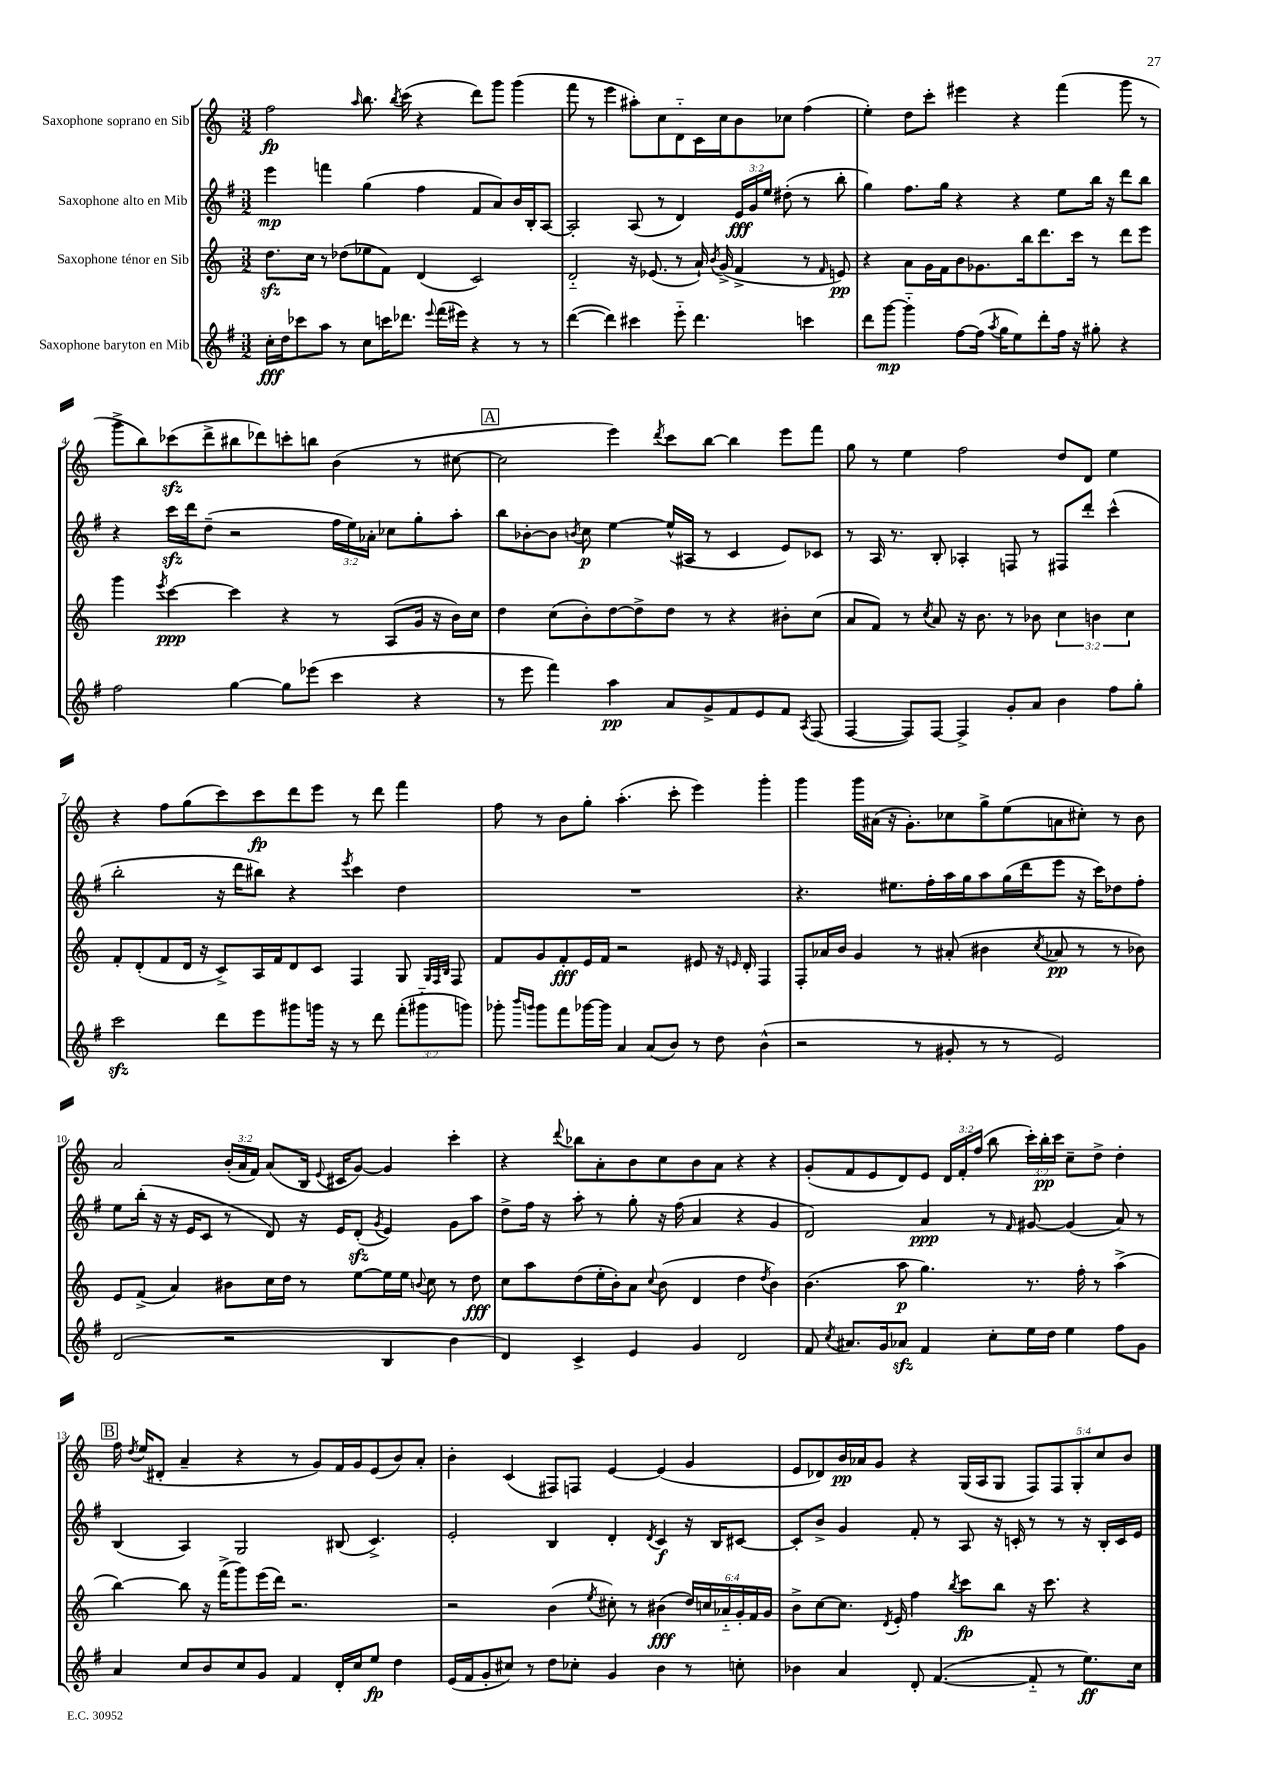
<<
\new StaffGroup <<
\new Staff = "s0" \with { instrumentName = "Saxophone soprano en Sib" } {
    \clef treble \key c \major \numericTimeSignature \time 3/2 \override Staff.TupletNumber.text = #tuplet-number::calc-fraction-text
    \autoBeamOff f''2\fp \grace { a''16 } b''8. \acciaccatura { b''8 } c'''16( r4 d'''8[) g'''8] g'''4( |
    f'''8 r8 e'''4 ais''8[-.) c''8 d'8-_ c'16 c''16 b'8 ces''8] f''4( |
    e''4-.) d''8[ c'''8]-. eis'''4 r4 f'''4( g'''8 r8 |
    g'''8[-> b''8) ces'''8\sfz( d'''8-> bis''8 des'''8) c'''8-. b''8] b'4( r8 cis''8~ |
    \mark \markup { \box "A" } cis''2 e'''4) \acciaccatura { d'''8 } c'''8[ b''8]~ b''4 e'''8[ f'''8] |
    g''8 r8 e''4 f''2 d''8[ d'8] e''4 |
    r4 f''8[ g''8( c'''8) c'''8\fp d'''8 e'''8] r8 d'''8 f'''4 |
    f''8 r8 b'8[ g''8]-. a''4.-.( c'''8-. e'''4) g'''4-. |
    g'''4 g'''16[ ais'16]( r16 g'8.[-.) ces''8 g''8-> e''8( a'8 cis''8]-.) r8 b'8 |
    a'2 \tuplet 3/2 { b'16[-.( a'16 f'16]) } a'8[( b16] \appoggiatura { e'8 } cis'16[ g'8]~) g'4 c'''4-. |
    r4 \appoggiatura { d'''8 } bes''8[ a'8-. b'8 c''8 b'8 a'8] r4 r4 |
    g'8[-.( f'8 e'8 d'8) e'8] \tuplet 3/2 { d'16[ f'16-. f''16]( } b''8 \tuplet 3/2 { c'''16[-.) b''16-.\pp c'''16] } c''8[-- d''8]-> d''4-. |
    \mark \markup { \box "B" } f''16 \acciaccatura { d''8 } e''16[( dis'8]-. a'4-- r4 r8 g'8[) f'16 g'16 e'8( b'8) a'8]-. |
    b'4-. c'4( fis8[) f8] e'4~ e'4( g'4 |
    e'8[ des'8) b'16\pp aes'16 g'8] r4 g16[( a16 g8] \tuplet 5/4 { f8[) f8 g8-. c''8 b'8] } \bar "|." |
}
\new Staff = "s1" \with { instrumentName = "Saxophone alto en Mib" } {
    \clef treble \key g \major \numericTimeSignature \time 3/2 \override Staff.TupletNumber.text = #tuplet-number::calc-fraction-text
    \autoBeamOff e'''4\mp f'''4 g''4( fis''4 fis'8[ a'8) b'16 b16-. a8]~ |
    a2-. a8( r8 d'4) \tuplet 3/2 { e'16[\fff g'16 e''16] } dis''8-.( r8 b''8-. |
    g''4) fis''8.[ g''16] r4 r4 e''8[ b''16] r16 d'''8[ b''8] |
    r4 c'''16[\sfz d'''16 d''8]--( r2 \tuplet 3/2 { fis''16[ e''16) aes'16]-. } ces''8[ g''8-. a''8]-. |
    \mark \markup { \box "A" } b''8[ bes'8~-. bes'8] \acciaccatura { b'8 } c''8\p e''4~ e''16[-^( ais16] r8 c'4 e'8[) ces'8] |
    r8 a16 r8. b8-. aes4-. f8 r8 fis8[ d'''8]-. c'''4-^( |
    b''2-. r16 d'''16[ bis''8]) r4 \acciaccatura { e'''8 } c'''4 d''4 |
    R1. |
    r4. eis''8.[ fis''16-. a''16 g''16 a''8 g''16( d'''16 e'''8] r16 c'''16[) des''8 fis''8]-. |
    e''8[ b''16]-.( r16 r16 e'16[ c'8] r8 d'8) r16 e'16[ d'8]-.\sfz( \acciaccatura { g'8 } e'4) g'8[ a''8] |
    d''8[-> fis''16] r16 a''8-. r8 g''8-. r16 fis''16( a'4 r4 g'4 |
    d'2) a'4\ppp r8 \grace { fis'16 } gis'8~ gis'4( a'8) r8 |
    \mark \markup { \box "B" } b4( a4) g2 bis8( c'4.->) |
    e'2-. b4 d'4-. \acciaccatura { d'8 } c'4\f r16 b16[ cis'8]~ |
    cis'8[-. b'8]-> g'4 fis'8-. r8 a8 r16 c'16-. r8 r8 r16 b16[-. c'16 e'16] \bar "|." |
}
\new Staff = "s2" \with { instrumentName = "Saxophone ténor en Sib" } {
    \clef treble \key c \major \numericTimeSignature \time 3/2 \override Staff.TupletNumber.text = #tuplet-number::calc-fraction-text
    \autoBeamOff d''8.[\sfz c''16] r8 des''8[( ees''8 f'8]) d'4( c'2) |
    d'2-_ r16 ees'8.( r8 a'16-!) \acciaccatura { b'8 } g'16->( f'4-> r8 \grace { f'16 } e'8\pp) |
    r4 a'8[ g'16 f'16 b'8 ges'8. b''16 d'''8. c'''16] r8 d'''8[ e'''8] |
    g'''4 \acciaccatura { e'''8 } c'''4~\ppp c'''4 r4 r8 a8[( g'16] r16 b'16[) c''16] |
    \mark \markup { \box "A" } d''4 c''8[( b'8-.) d''8~ d''8-> d''8] r8 r4 bis'8[-. c''8]( |
    a'8[ f'8]) r8 \acciaccatura { c''8 } a'8 r16 b'8. r8 bes'8 \tuplet 3/2 { c''4 b'4 c''4 } |
    f'8[-. d'8-.( f'8 d'16] r16 c'8[->) a16 f'16 d'8 c'8] f4 g8 \grace { g32[ f32 b32] } f8 |
    f'8[ g'8 f'8-.\fff e'16 f'16] r2 eis'8 r16 \grace { e'16 } d'16-. f4 |
    f8[-. aes'16 b'16] g'4 r8 ais'8-.( bis'4 \acciaccatura { c''8 } aes'8\pp r8 r8 bes'8) |
    e'8[ f'8]->( a'4) bis'8[ c''16 d''16] r8 e''8[~ e''16 e''16] \appoggiatura { b'8 } c''8 r8 d''8\fff |
    c''8[ a''8 d''8( e''16-. b'16-.) a'8] \appoggiatura { c''8 } b'8( d'4 d''4 \acciaccatura { d''8 } b'4) |
    b'4.( a''8\p g''4.) r8. f''16-. r8 a''4->( |
    \mark \markup { \box "B" } b''4~) b''8 r16 f'''16[->( g'''8) e'''16( d'''16]) r2. |
    r2 b'4( \acciaccatura { e''8 } cis''8-.) r8 bis'4\fff( \tuplet 6/4 { d''16[) c''16 aes'16-_ g'16-. f'16 g'16] } |
    b'8[-> c''8~ c''8.] \acciaccatura { d'8 } e'16-. f''4 \acciaccatura { b''8 } c'''8[\fp b''8] r16 c'''8. r4 \bar "|." |
}
\new Staff = "s3" \with { instrumentName = "Saxophone baryton en Mib" } {
    \clef treble \key g \major \numericTimeSignature \time 3/2 \override Staff.TupletNumber.text = #tuplet-number::calc-fraction-text
    \autoBeamOff c''16[-.\fff d''16 ces'''8 a''8] r8 c''8[ c'''16 des'''8.] \appoggiatura { e'''8 } fis'''16[( eis'''16]) r4 r8 r8 |
    d'''4~( d'''4) cis'''4 e'''8-_ d'''4. c'''4 |
    d'''8[ g'''8]~\mp g'''4-_ fis''8[~ fis''16]( \acciaccatura { a''8 } g''16[ e''8) d'''8-. fis''16] r16 gis''8-. r4 |
    fis''2 g''4~ g''8[ ees'''8]( c'''4 r4 |
    \mark \markup { \box "A" } r8 e'''8 fis'''4) a''4\pp a'8[ g'8-> fis'8 e'8 fis'8] \acciaccatura { a8 } fis8( |
    fis4~ fis8[) fis8]~ fis4-> g'8[-. a'8] b'4 fis''8[ g''8]-. |
    c'''2\sfz d'''8[ e'''8 gis'''8 g'''16] r16 r8 d'''8 \tuplet 3/2 { fis'''8[-.( gis'''8-_ g'''8]) } |
    ges'''8-. \grace { b'''16[ g'''16] } g'''8[ fis'''8 ges'''16~ ges'''16] a'4 a'8[( b'8]) r8 d''8 b'4-^( |
    r2 r8 gis'8-. r8 r8 e'2) |
    d'2( r2 b4 b'4 |
    d'4) c'4-> e'4 g'4 d'2 |
    fis'8 \acciaccatura { c''8 } ais'8.[ g'16 aes'8]\sfz fis'4 c''8[-. e''16 d''16] e''4 fis''8[ g'8] |
    \mark \markup { \box "B" } a'4 c''8[ b'8 c''8 g'8] fis'4 d'16[-. c''16 e''8]\fp d''4 |
    e'16[( fis'16 g'8-. cis''8]) r8 d''8[ ces''8]-. g'4 b'4 r8 c''8-. |
    bes'4 a'4 d'8-. fis'4.~( fis'8-_ r8 e''8.[\ff) c''16] \bar "|." |
}
>>
>>
